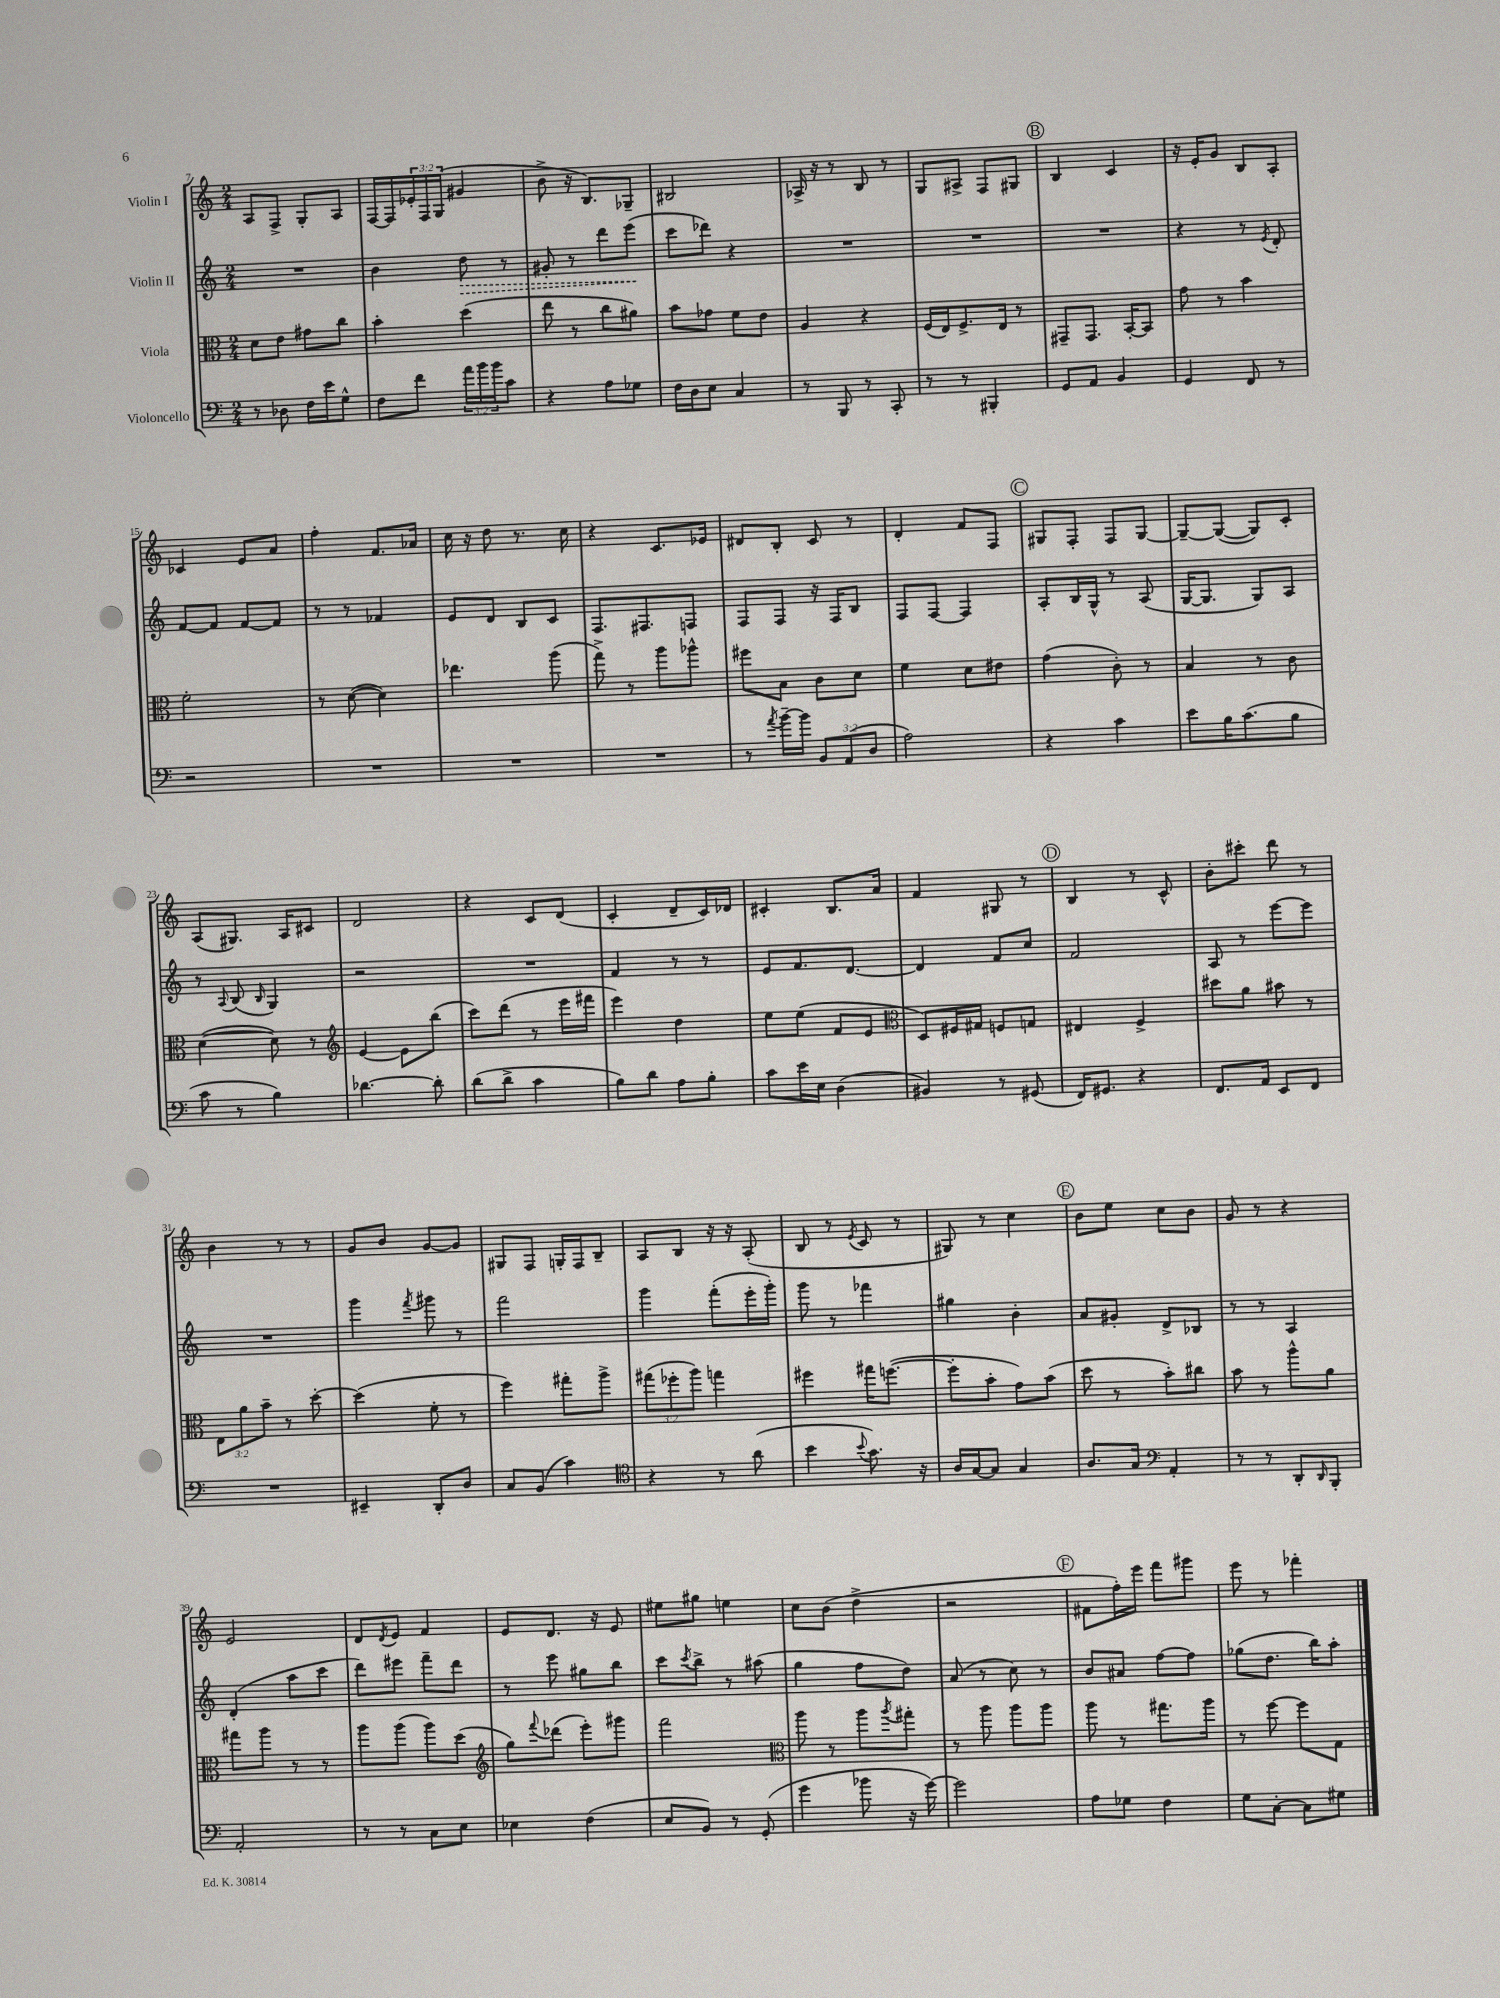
<<
\new StaffGroup <<
\new Staff = "s0" \with { instrumentName = "Violin I" } {
    \clef treble \key c \major \numericTimeSignature \time 2/4 \override Staff.TupletNumber.text = #tuplet-number::calc-fraction-text
    a8 f8-> g8-. a8 |
    f16~ f16 \tuplet 3/2 { ees'16-. f16 g16( } gis'4 |
    b'8-> r16 b8.) ges8-- |
    bis2 |
    aes16-> r16 r8 b8 r8 |
    g8 ais8-> f8 gis8 |
    \mark \markup { \circle "B" } b4 c'4 |
    r16 e'16-. g'8 b8 a8-. |
    ces'4 e'8 a'8 |
    f''4-. f'8. aes'16 |
    c''16 r16 d''8 r8. c''16 |
    r4 c'8. ees'16 |
    dis'8 b8-. c'8 r8 |
    d'4-. f'8 f8 |
    \mark \markup { \circle "C" } gis8 f8-. f8 gis8~ |
    gis8~-- gis8~( gis8) c'8-. |
    a8( gis8.) a16 cis'8 |
    d'2 |
    r4 c'8 d'8( |
    c'4-. d'8-- c'16) des'16 |
    cis'4-. b8. a'16 |
    f'4 gis8 r8 |
    \mark \markup { \circle "D" } b4 r8 c'8-^ |
    b'8-. cis'''8-. d'''8 r8 |
    b'4 r8 r8 |
    g'8 b'8 g'8~ g'8 |
    gis8 f8 g16-. f16 b8-- |
    a8 b8 r16 r16 a8-.( |
    b8 r8 \acciaccatura { e'8 } c'8 r8 |
    gis8) r8 c''4 |
    \mark \markup { \circle "E" } b'8 e''8 c''8 b'8 |
    g'8 r8 r4 |
    e'2 |
    d'8 \acciaccatura { d'8 } e'8 f'4 |
    e'8 d'8. r16 e'8 |
    eis''8 gis''8 e''4 |
    c''8 b'8( d''4-> |
    r2 |
    \mark \markup { \circle "F" } fis'8 f''16-.) e'''16 f'''8 gis'''8 |
    e'''8 r8 fes'''4-. \bar "|." |
}
\new Staff = "s1" \with { instrumentName = "Violin II" } {
    \clef treble \key c \major \numericTimeSignature \time 2/4
    R2 |
    b'4 \once \override Hairpin.style = #'dashed-line d''8\> r8 |
    gis'8-. r8 d'''8 e'''8\!( |
    c'''8 des'''8) r4 |
    R2 |
    R2 |
    \mark \markup { \circle "B" } R2 |
    r4 r8 \acciaccatura { e'8 } d'8-. |
    f'8~ f'8 f'8~ f'8 |
    r8 r8 fes'4 |
    e'8 d'8 b8 c'8 |
    f8. fis8. f8 |
    f8 f8 r16 f16 b8 |
    f8 f8~ f4 |
    \mark \markup { \circle "C" } a8-. b16 g16-^ r8 a8( |
    g16~ g8. g8) a8 |
    r8 \appoggiatura { a8 } b8( \grace { b16 } g4) |
    r2 |
    R2 |
    f'4 r8 r8 |
    e'8 f'8. d'8.~ |
    d'4 f'8 c''8 |
    \mark \markup { \circle "D" } f'2 |
    a8 r8 e'''8~ e'''8 |
    R2 |
    g'''4 \acciaccatura { f'''8 } gis'''8 r8 |
    f'''2 |
    g'''4 f'''8-.( e'''16-. g'''16-.) |
    g'''8 r8 fes'''4 |
    gis''4 b'4-. |
    \mark \markup { \circle "E" } a'8 gis'8-. d'8-> bes8 |
    r8 r8 a4 |
    d'4-.( a''8 c'''8 |
    d'''8) eis'''8 f'''8-- d'''8 |
    r8 e'''8 gis''8 b''8 |
    c'''8 \acciaccatura { c'''8 } b''8-> r8 ais''8( |
    g''4 f''8 d''8) |
    a'8( r8 c''8) r8 |
    \mark \markup { \circle "F" } b'8 ais'8 f''8~ f''8 |
    ges''8( d''8. b''16) a''8-. \bar "|." |
}
\new Staff = "s2" \with { instrumentName = "Viola" } {
    \clef alto \key c \major \numericTimeSignature \time 2/4 \override Staff.TupletNumber.text = #tuplet-number::calc-fraction-text
    d'8 e'8 gis'8 c''8 |
    b'4-. d''4( |
    e''8 r8 c''8 ais'8) |
    b'8 ges'8 f'8 e'8 |
    a4 r4 |
    f16( e16) f8.-> e16 r8 |
    \mark \markup { \circle "B" } gis,8-- gis,8. b,16~-. b,8 |
    g'8 r8 b'4 |
    f'2-. |
    r8 d'8~( d'4) |
    ees''4. a''8( |
    g''8->) r8 a''8 aes''8-^ |
    fis''8 b8 c'8 d'8 |
    f'4 d'8 eis'8 |
    \mark \markup { \circle "C" } g'4( c'8-.) r8 |
    b4 r8 c'8 |
    d'4~( d'8) r8 |
    \clef treble e'4~ e'8 b''8( |
    c'''8) d'''8( r8 e'''16 fis'''16 |
    e'''4) d''4 |
    e''8 e''8( f'8 e'8 |
    \clef alto d8) fis16 gis16 f8 g8 |
    \mark \markup { \circle "D" } eis4 f4-> |
    dis''8 a'8 bis'8 r8 |
    \tuplet 3/2 { e8 a'8 b'8-- } r8 d''8~-. |
    d''4( f'8-. r8 |
    f''4) gis''8-. a''8-> |
    \tuplet 3/2 { gis''8( fes''8-. a''8) } g''4 |
    fis''4 gis''16 f''8.~( |
    f''8-. b'8-. g'8) b'8( |
    \mark \markup { \circle "E" } d''8 r8 b'8-.) cis''8 |
    b'8 r8 a''8-^ a'8 |
    gis''8 a''8 r8 r8 |
    a''8 a''8( a''8) d''8( |
    \clef treble g''8) \appoggiatura { f'''8 } des'''8( e'''8-.) gis'''8 |
    f'''2 |
    \clef alto a''8 r8 a''8 \acciaccatura { a''8 } gis''8-. |
    r8 a''8 a''8 a''8 |
    \mark \markup { \circle "F" } a''8 r8 gis''8. a''16 |
    r8 f''8~ f''8 g8 \bar "|." |
}
\new Staff = "s3" \with { instrumentName = "Violoncello" } {
    \clef bass \key c \major \numericTimeSignature \time 2/4 \override Staff.TupletNumber.text = #tuplet-number::calc-fraction-text
    r8 des8 f16 e'16 g8-^ |
    f8 f'8 \tuplet 3/2 { a'16 b'16 b'16 } c'8 |
    r4 a8 ges8 |
    f16 d16 e8 c4 |
    r8 b,,8 r8 c,8-. |
    r8 r8 bis,,4-. |
    \mark \markup { \circle "B" } g,8 a,8 b,4 |
    g,4 f,8 r8 |
    r2 |
    R2 |
    R2 |
    R2 |
    r8 \acciaccatura { a'8 } b'16~-- b'16 \tuplet 3/2 { b,8 a,8( d8 } |
    a2) |
    \mark \markup { \circle "C" } r4 c'4 |
    e'8 b16 c'8.( b8 |
    c'8 r8 b4) |
    des'4.~ des'8-. |
    d'8( d'8-> c'4 |
    b8) d'8 a8 b8-. |
    c'8 e'16 e16 d4( |
    bis,4) r8 gis,8( |
    \mark \markup { \circle "D" } f,16) gis,8. r4 |
    f,8. a,16 e,8 f,8 |
    R2 |
    eis,4-- d,8-. d8 |
    c8 b,8( c'4) |
    \clef tenor r4 r8 a'8( |
    b'4 \appoggiatura { b'8 } g'8.) r16 |
    a16 g16~ g8 g4 |
    \mark \markup { \circle "E" } a8. g16 \clef bass a,4-. |
    r8 r8 d,8-. \grace { d,16 } b,,8-. |
    a,2-. |
    r8 r8 c8 e8 |
    ees4 f4( |
    e8 b,8) r8 g,8-.( |
    g'4 bes'8 r16 g'16~) |
    g'2 |
    \mark \markup { \circle "F" } a8 ges8 f4 |
    g8 c8~-. c8 gis8 \bar "|." |
}
>>
>>
\layout { \context { \Score currentBarNumber = #7 } }
